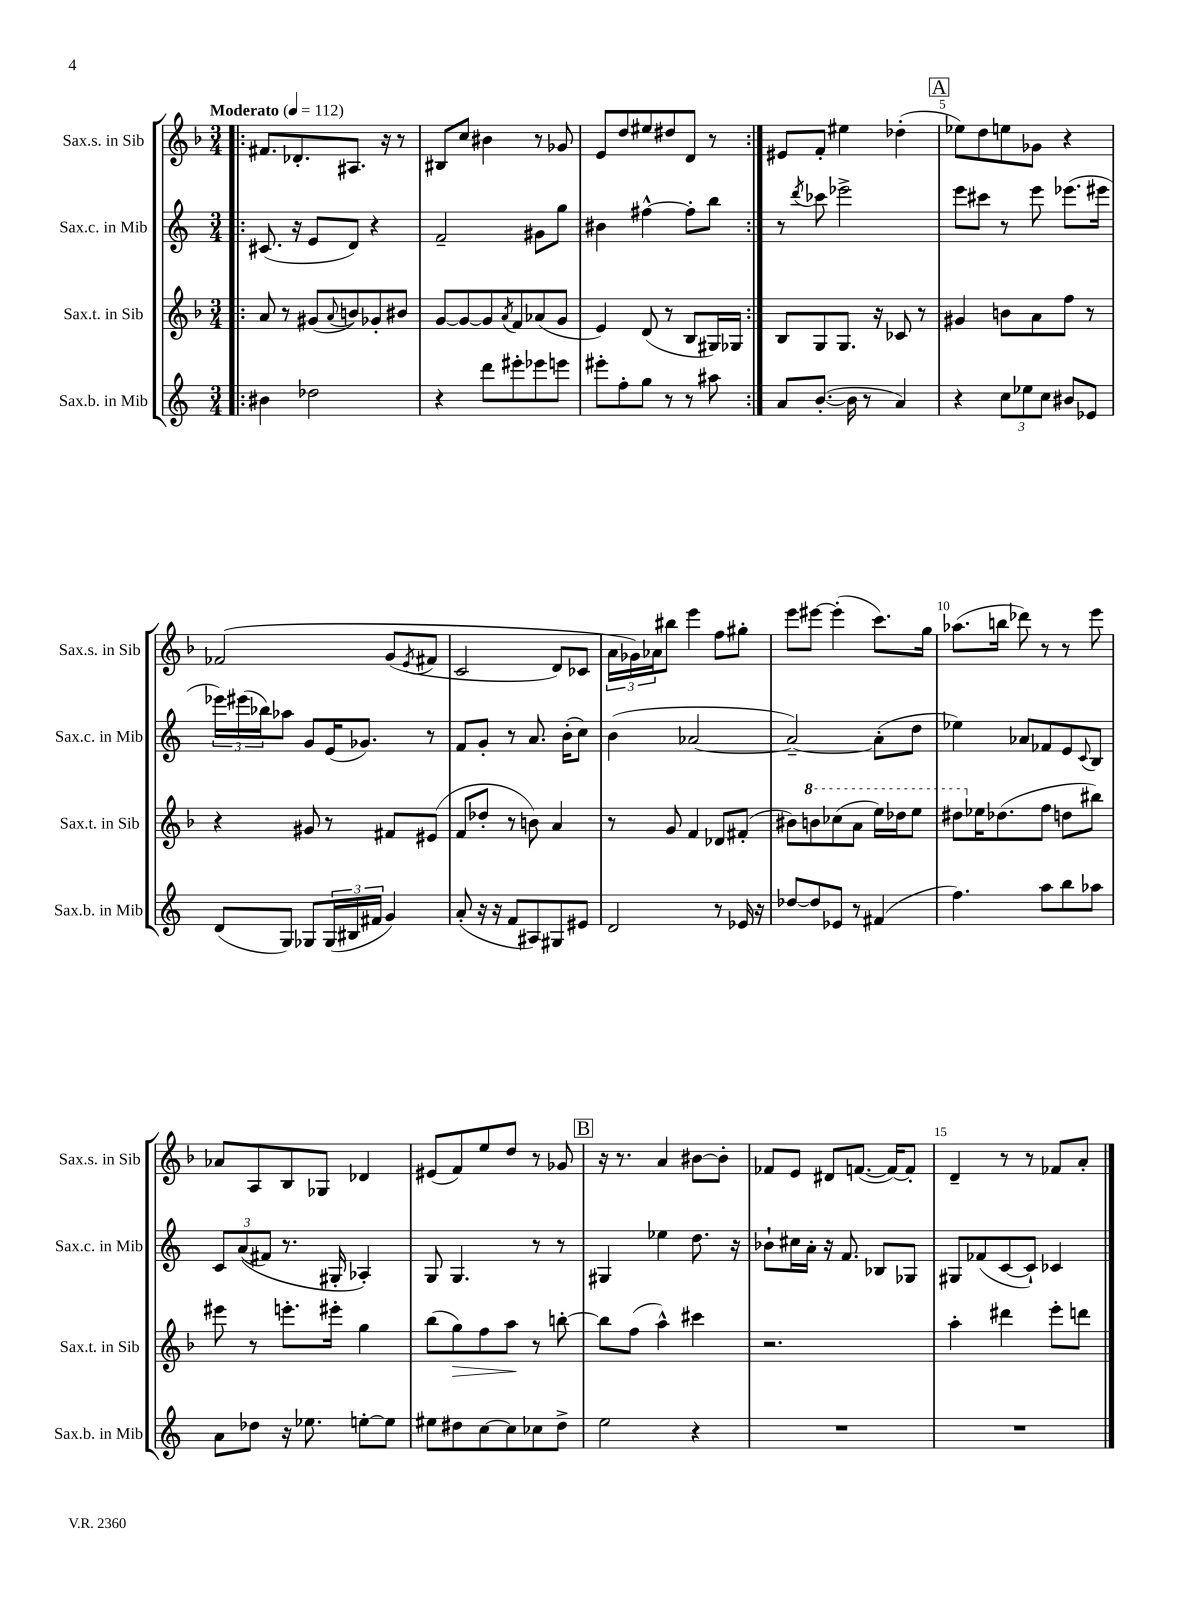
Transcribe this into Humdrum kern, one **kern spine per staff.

**kern	**kern	**kern	**kern
*staff4	*staff3	*staff2	*staff1
*clefG2	*clefG2	*clefG2	*clefG2
*k[]	*k[b-]	*k[]	*k[b-]
*M3/4	*M3/4	*M3/4	*M3/4
*MM112	*MM112	*MM112	*MM112
=!|:	=!|:	=!|:	=!|:
4b#	8a	(8.c#	8.f#
.	8r	.	.
.	.	16r	8.d-'
2dd-	(8g#	8e	.
.	8qqa	.	.
.	8b)	8d)	8.A#
.	8g-'	4r	.
.	.	.	16r
.	8b#	.	8r
=	=	=	=
4r	[8g	2f~	8B#
.	8g_	.	8cc
8ddd	8g]	.	4b#
.	8qa	.	.
8eee#'	8f	.	.
8eee-	(8a-	8g#	8r
8eee	8g	8gg	8g-
=	=	=	=
8eee#'	4e)	4b#	8e
8ff'	.	.	8dd
8gg	(8d	[4ff#^^	8ee#
8r	8r	.	8dd#
8r	8B-	8ff#']	8d
8aa#	16G#)	8bb	8r
.	16G-	.	.
=:|!	=:|!	=:|!	=:|!
8a	8B-	8r	8e#
.	.	8qddd	.
([8.b'	8G	8ccc-	8f'
.	8.G	2eee-^	4ee#
16b]	.	.	.
8r	.	.	.
.	16r	.	.
4a)	8c-	.	(4dd-'
.	8r	.	.
=	=	=	=
4r	4g#	8eee	8ee-)
.	.	8ccc#	8dd
12cc	8b	8r	8ee
12ee-	.	.	.
.	8a	8eee	8g-
12cc	.	.	.
8b#	8ff	(8.eee-	4r
8e-	8r	.	.
.	.	16eee#	.
=	=	=	=
(8d	4r	24eee-)	&(2f-
.	.	(24eee#	.
.	.	24bb-)	.
8G)	.	8aa-	.
8G-	8g#	8g	.
(24G-	8r	(16e	.
24B#	.	.	.
.	.	8.g-)	.
24f#	.	.	.
4g)	8f#	.	(8g
.	.	.	8qe
.	(8e#	8r	8f#
=	=	=	=
(8a'	8f	8f	2c
16r	8dd-'	8g'	.
16r	.	.	.
8f	8r	8r	.
8A#)	8b)	8.a	.
8G#	4a	.	8d)
.	.	(16b'	.
8e#	.	8cc)	8c-
=	=	=	=
2d	8r	(4b	24a
.	.	.	24g-&)
.	.	.	24a-
.	8g	.	8bb#
.	4f	[2a-	4eee
8r	8d-	.	8ff
16e-	(8f#'	.	8gg#'
16r	.	.	.
=	=	=	=
[8dd-	8b#)	2a-~_)	8eee
8dd-]	8bb	.	[8eee#
8e-	(8ccc-	.	(4eee#']
8r	8aa	.	.
(4f#	16eee)	(8a-']	8.ccc)
.	16ddd-	.	.
.	8eee	8dd	.
.	.	.	16gg
=	=	=	=
4.ff)	8ddd#	4ee-)	(8.aa-
.	16ee-	.	.
.	(8.dd-	.	16bb
.	.	8a-	8ddd-)
8aa	8ff	8f-	8r
8bb	8dd	8e	8r
.	.	8qqc	.
8aa-	8bb#)	8B	8eee
=	=	=	=
8a	8eee#	12c	8a-
.	.	&((12a	.
8dd-	8r	.	8A
.	.	12f#)	.
16r	8.eee'	8.r	8B-
8.ee-	.	.	.
.	.	.	8G-
.	16eee#'	16G#'	.
[8ee'	4gg	4A-'&)	4d-
8ee]	.	.	.
=	=	=	=
8ee#	(8bb-	8G	(8e#
8dd#	8gg)	4.G	8f)
[8cc	8ff	.	8ee
8cc]	8aa	.	8dd
8cc-	8r	8r	8r
8dd#^	[8bb'	8r	8g-
=	=	=	=
2ee	8bb]	4G#	16r
.	.	.	8.r
.	(8ff	.	.
.	4aa^^)	4ee-	4a
4r	4ccc#	8.dd	[8b#
.	.	.	8b#']
.	.	16r	.
=	=	=	=
2.r	2.r	8b-`	8f-
.	.	16cc#	8e
.	.	16a'	.
.	.	16r	8d#
.	.	8.f	.
.	.	.	([8.f
.	.	8B-	.
.	.	.	16f_)
.	.	8G-	8f']
=	=	=	=
2.r	4aa'	8G#	4d~
.	.	(8f-	.
.	4ddd#	[8c	8r
.	.	8c`])	8r
.	8eee'	4c-	8f-
.	8ddd	.	8a'
==	==	==	==
*-	*-	*-	*-
